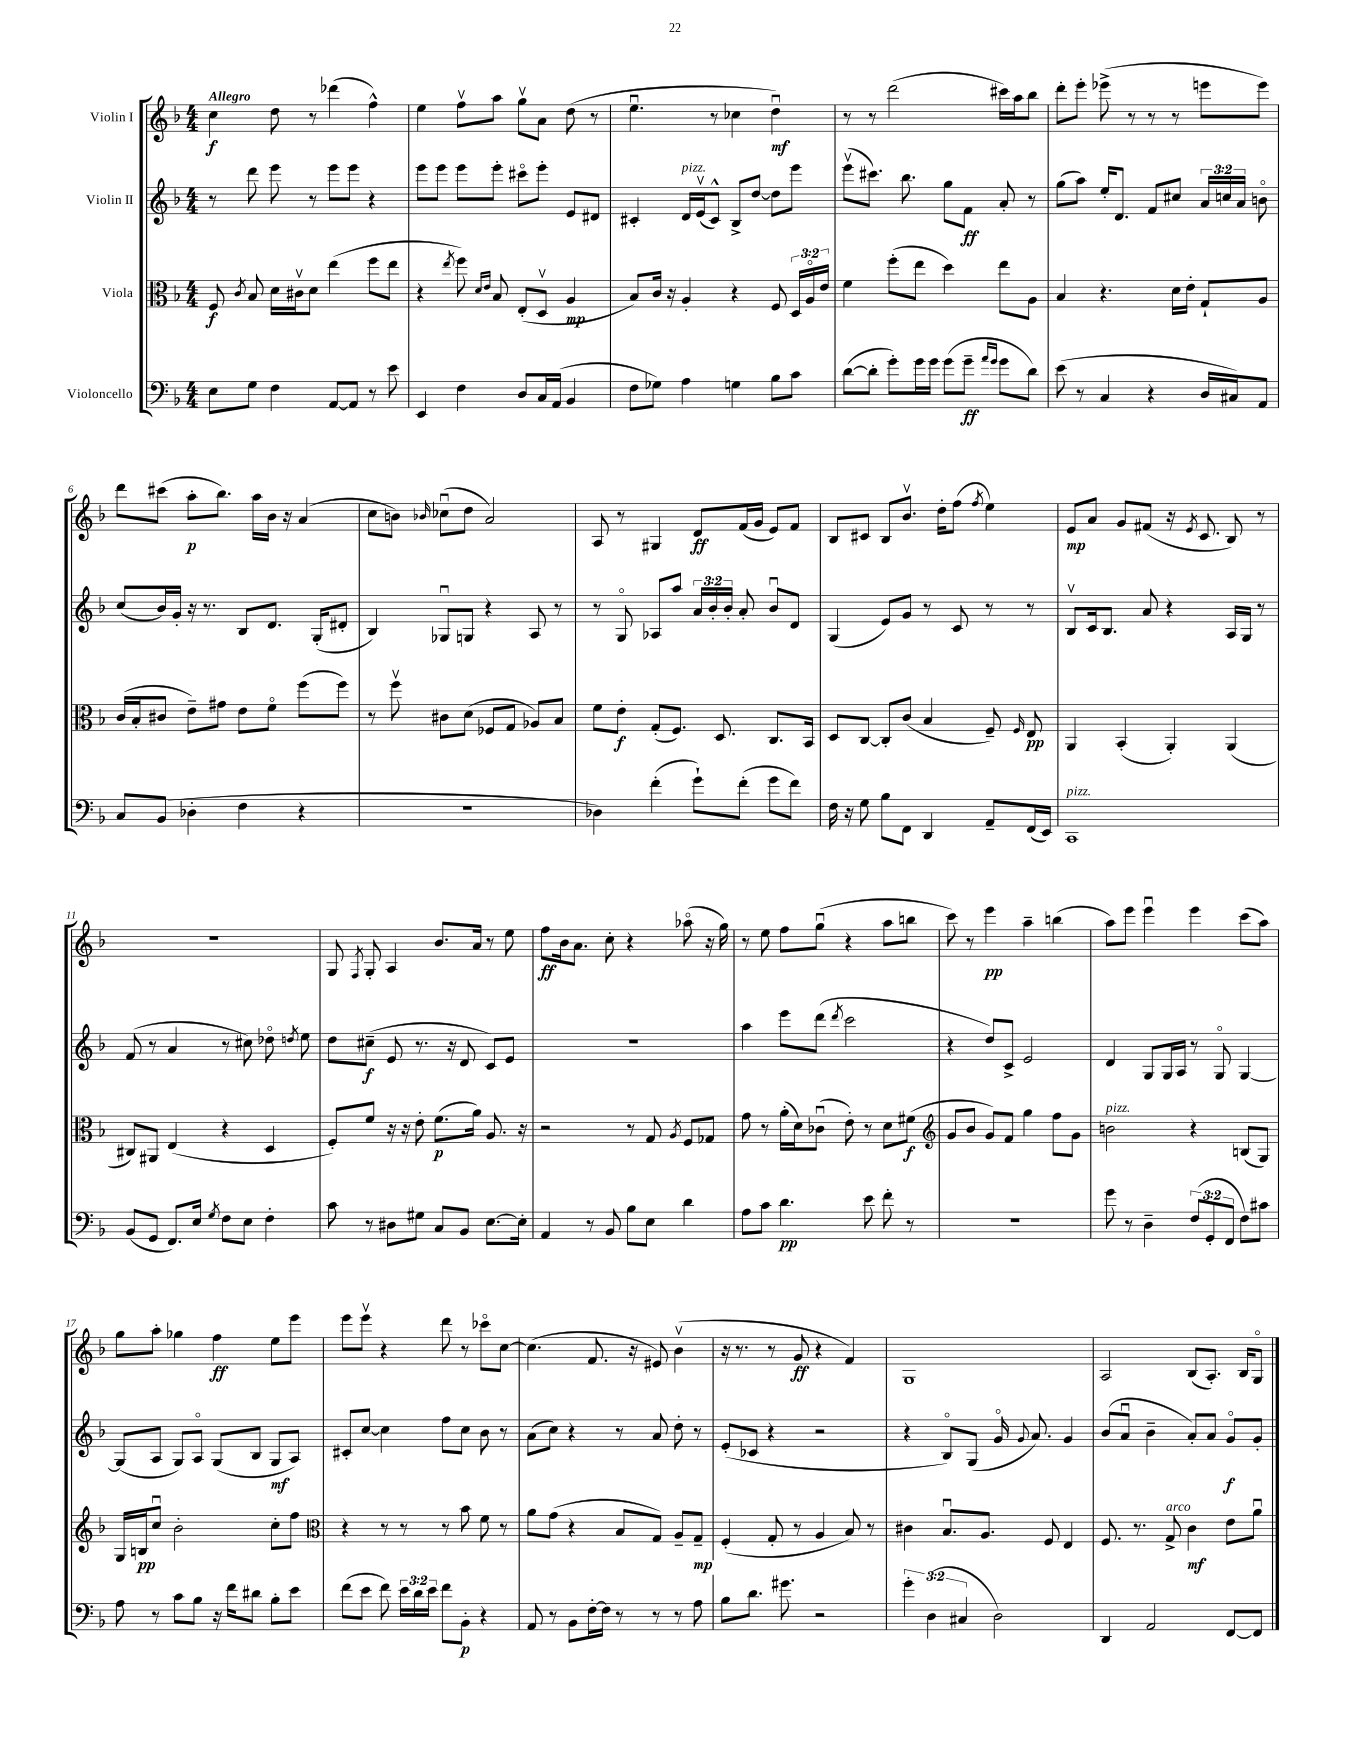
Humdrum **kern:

**kern	**kern	**kern	**kern
*staff4	*staff3	*staff2	*staff1
*clefF4	*clefC3	*clefG2	*clefG2
*k[b-]	*k[b-]	*k[b-]	*k[b-]
*M4/4	*M4/4	*M4/4	*M4/4
8E	8F	8r	4cc
.	8qc	.	.
8G	8B-	8ddd	.
4F	16d	8eee	8dd
.	16c#v	.	.
.	8d	8r	8r
[8AA	(4ee	8eee	(4ddd-
8AA]	.	8eee	.
8r	8ff	4r	4ff^^)
8e	8ee	.	.
=	=	=	=
4EE	4r	8eee	4ee
.	.	8eee	.
.	8qee	.	.
4F	8ff)	8eee	8ffv
.	16qqd	.	.
.	16qqe	.	.
.	8B-	8eee'	8aa
8D	(8E'	8ccc#o	8ggv
16C	8Dv	8eee'	8a
(16AA	.	.	.
4BB-	4A	8e	(8dd
.	.	8d#	8r
=	=	=	=
8F	8B-)	4c#'	4.eeu
8G-)	16c	.	.
.	16r	.	.
4A	4A'	16d	.
.	.	(16ev	.
.	.	8c#^^)	8r
4G	4r	8B-^	4cc-
.	.	[8dd	.
8B-	8F	8dd]	4ddu)
8c	24D	8eee	.
.	24Ao	.	.
.	24e	.	.
=	=	=	=
([8d	4f	(8eeev	8r
8d']	.	8.ccc#)	8r
8g')	(8ff'	.	(2ddd
.	.	8.bb-	.
16g	8ee	.	.
16g	.	.	.
(8g	4dd)	8gg	.
8g~	.	8f	.
16qqa	.	.	.
16qqg	.	.	.
8g	8ee	8a'	16ccc#)
.	.	.	16aa
8d)	8A	8r	8bb-
=	=	=	=
(8e	4B-	(8gg	8ddd'
8r	.	8aa)	8eee'
4C	4.r	16ee'	(8eee-^
.	.	8.d	.
.	.	.	8r
4r	.	8f	8r
.	16d	8cc#	8r
.	16e'	.	.
16D	8G`	24a	8eee
.	.	24cc	.
16C#)	.	.	.
.	.	24a	.
8AA	8A	8bo	8eee)
=	=	=	=
8C	(16c	(8cc	8ddd
.	16B-'	.	.
(8BB-	8c#	16b-)	(8ccc#
.	.	16g'	.
4D-'	8e~)	16r	8aa'
.	.	8.r	.
.	8g#	.	8.bb-)
4F	8e	8B-	.
.	.	.	16aa
.	8fo	8.d	16b-
.	.	.	16r
4r	(8ff	.	(4a
.	.	(16G'	.
.	8ff)	8d#'	.
=	=	=	=
1r	8r	4B-)	8cc
.	8ffv	.	8b)
.	.	.	16qqb-
.	8c#	8G-u	(8cc-u
.	(8d	8G	8dd
.	8F-	4r	2a)
.	8G	.	.
.	8A-)	8A	.
.	8B-	8r	.
=	=	=	=
4D-)	8f	8r	8A
.	8e'	8Go	8r
(4f'	(8G'	8A-	4G#
.	8.F)	8aa	.
8g`)	.	24a	8d
.	.	24b-'	.
.	8.D	.	.
.	.	24b-'	.
(8f'	.	8a'	(16f
.	.	.	16g
8g	8.C	8b-u	8e)
8f)	.	8d	8f
.	16BB-	.	.
=	=	=	=
16F	8D	(4G	8B-
16r	.	.	.
8G	[8C	.	8c#
8B-	8C']	8e)	8B-
8FF	(8c	8g	8.b-v
4DD	4B-	8r	.
.	.	.	16dd'
.	.	8c	(8ff
.	.	.	8qff
8AA~	8F~)	8r	4ee)
.	16qqF	.	.
(16FF	8E	8r	.
16EE)	.	.	.
=	=	=	=
1CC	4AA	8B-v	8e
.	.	16c	8a
.	.	8.B-	.
.	(4BB-'	.	8g
.	.	8a	(8f#
.	4AA')	4r	16r
.	.	.	8qe
.	.	.	8.c
.	(4AA	16A	8B-)
.	.	16G	.
.	.	8r	8r
=	=	=	=
(8BB-	8C#)	(8f	1r
8GG	8AA#	8r	.
8.FF)	(4E	4a	.
16E	.	.	.
8qG	.	.	.
8F	4r	8r	.
8E	.	8cc#)	.
4F'	4D	8dd-o	.
.	.	8qdd	.
.	.	8ee	.
=	=	=	=
8c	8F')	8dd	8G
.	.	.	8qF
8r	8f	(8cc#~	8G'
8D#	16r	8e	4A
.	16r	.	.
8G#	8e'	8.r	.
8C	(8.f	.	8.b-
.	.	16r	.
8BB-	.	8d	.
.	16a)	.	16a
[8.E	8.A	8c)	8r
.	.	8e	8ee
16E']	16r	.	.
=	=	=	=
4AA	2r	1r	8ff
.	.	.	16b-
.	.	.	8.a
8r	.	.	.
8BB-	.	.	8cc'
8B-	8r	.	4r
8E	8G	.	.
.	8qA	.	.
4d	8F	.	(8aa-o
.	8G-	.	16r
.	.	.	16gg)
=	=	=	=
8A	8g	4aa	8r
8c	8r	.	8ee
4.d	(16a'	8eee	8ff
.	16d)	.	.
.	(8c-u	(8ddd	(8ggu
.	.	8qddd	.
.	8e')	2ccc	4r
8e	8r	.	.
8f'	8d	.	8aa
8r	(8f#	.	8bb
=	=	=	=
*	*clefG2	*	*
1r	8g	4r	8ccc)
.	8b-	.	8r
.	8g)	8dd)	4eee
.	8f	8c^	.
.	4gg	2e	4aa~
.	8ff	.	(4bb
.	8g	.	.
=	=	=	=
8g	2b	4d	8aa)
8r	.	.	8eee
4D~	.	8G	4eeeu
.	.	16G	.
.	.	16A	.
(12F	4r	8r	4eee
12GG'	.	.	.
.	.	8Go	.
12FF	.	.	.
8F)	(8B	[4G	(8ccc
8c#	8G)	.	8aa)
=	=	=	=
8A	16G	(8G]	8gg
.	16B	.	.
8r	8ccu	8A	8aa'
8c	2b-'	8G)	4gg-
8B-	.	8Ao	.
16r	.	(8G	4ff
16f	.	.	.
8d#	.	8B-	.
8B-'	8cc'	8G	8ee
8e	8ff	8A)	8eee
=	=	=	=
*	*clefC3	*	*
(8f	4r	8c#'	8eee
8e	.	[8cc	8eeev
8f)	8r	4cc]	4r
24e	8r	.	.
24d	.	.	.
24e	.	.	.
8f	8r	8ff	8ddd
8BB-'	8b-	8cc	8r
4r	8f	8b-	8ccc-o
.	8r	8r	[8cc
=	=	=	=
8AA	8a	(8a	(4.cc]
8r	(8g	8cc)	.
8BB-	4r	4r	.
[16F'	.	.	8.f
16F]	.	.	.
8r	8B-	8r	.
.	.	.	16r
8r	8G)	8a	8e#)
8r	8A~	8dd'	(4b-v
8A	8G~	8r	.
=	=	=	=
8B-	(4F'	(8e'	16r
.	.	.	8.r
8.d	.	8c-	.
.	8G'	4r	8r
8.g#	.	.	.
.	8r	.	8g
2r	4A	2r	4r
.	8B-)	.	4f)
.	8r	.	.
=	=	=	=
6g'	4c#	4r	1G
(6D	.	.	.
.	8.B-u	8B-o)	.
6C#	.	.	.
.	.	(8G	.
.	8.A	.	.
2D)	.	16go	.
.	.	8qqg	.
.	.	8.a)	.
.	8F	.	.
.	4E	4g	.
=	=	=	=
4DD	8.F	(8b-	2A
.	.	8au	.
.	8.r	.	.
2AA	.	4b-~	.
.	8G^	.	.
.	4c	8a')	(8B-
.	.	8a	8.A')
[8FF	8e	8go	.
.	.	.	16B-
8FF]	8au	8g'	8Go
==	==	==	==
*-	*-	*-	*-
